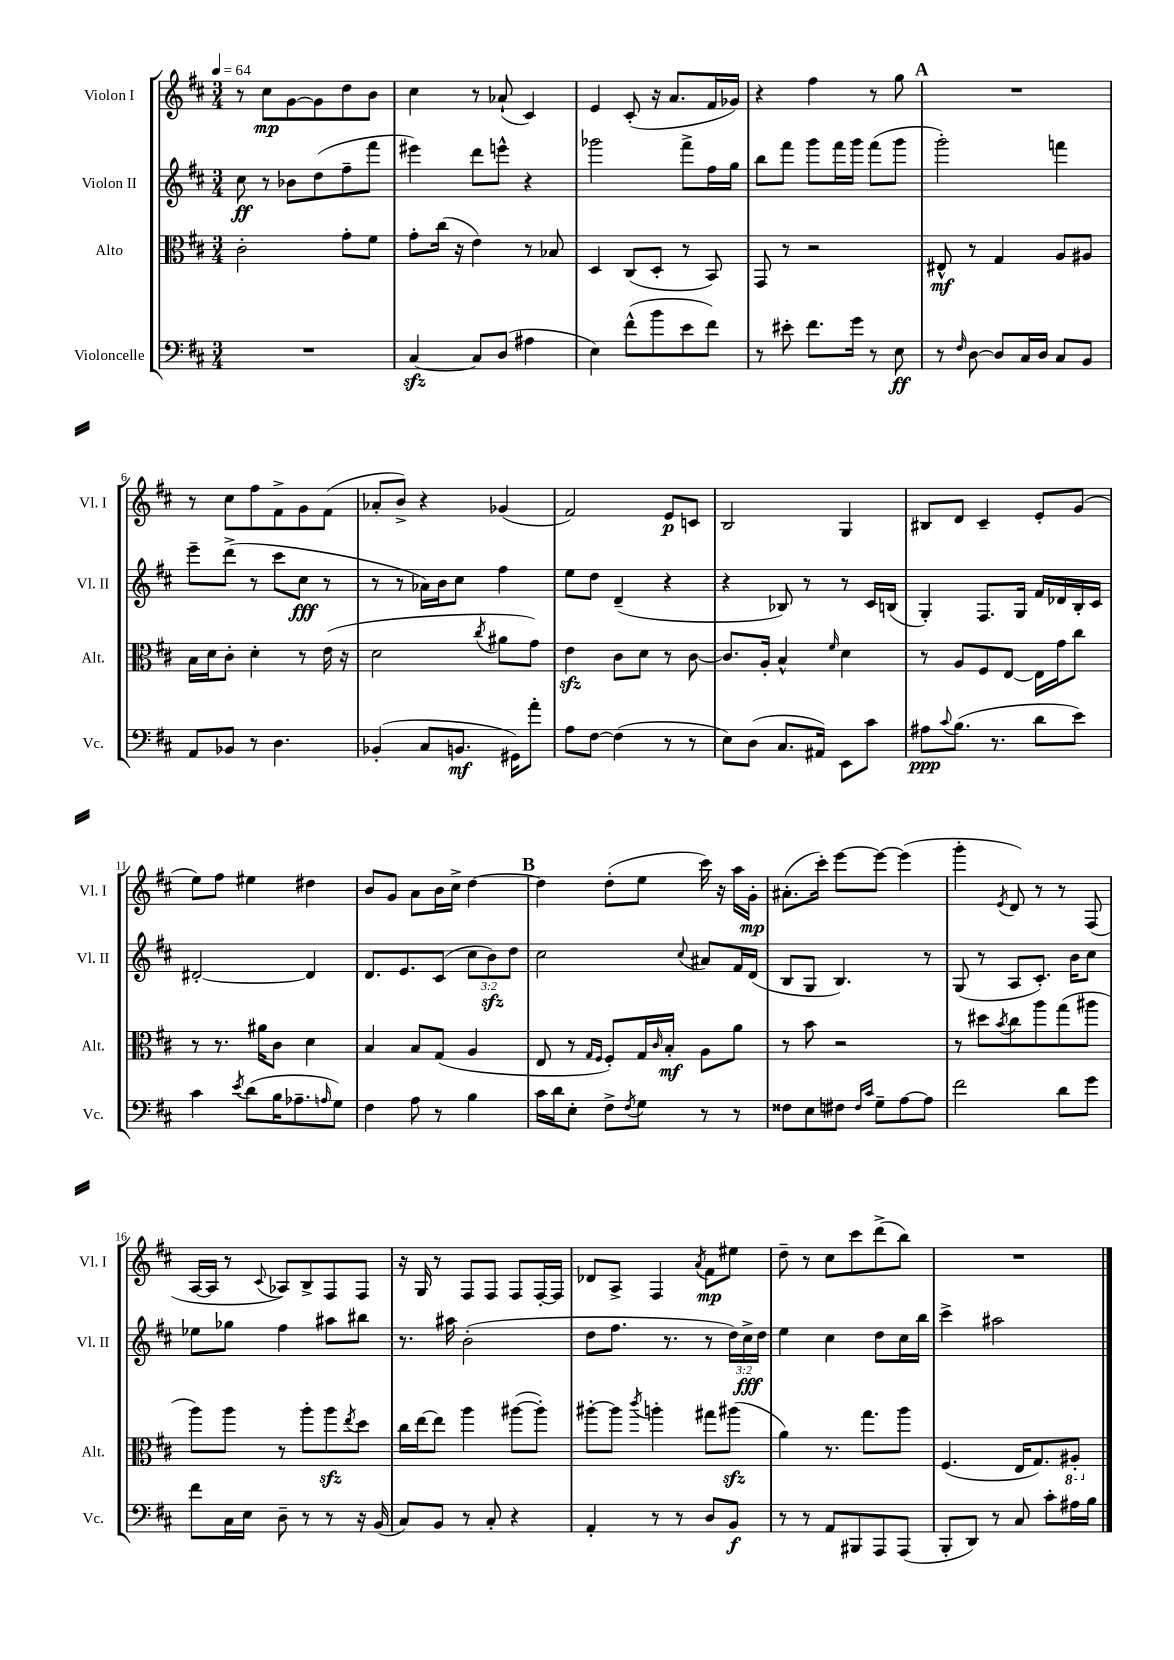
<<
\new StaffGroup <<
\new Staff = "s0" \with { instrumentName = "Violon I" shortInstrumentName = "Vl. I" } {
    \clef treble \key d \major \numericTimeSignature \time 3/4 \tempo 4 = 64
    r8 cis''8\mp g'8~ g'8 d''8 b'8 |
    cis''4 r8 aes'8-!( cis'4) |
    e'4 cis'8-.( r16 a'8. fis'16 ges'16) |
    r4 fis''4 r8 g''8 |
    \mark \markup { \bold "A" } R2. |
    r8 cis''8 fis''8 fis'8-> g'8 fis'8( |
    aes'8-. b'8->) r4 ges'4( |
    fis'2) e'8\p c'8 |
    b2 g4 |
    bis8 d'8 cis'4-- e'8-. g'8( |
    e''8) fis''8 eis''4 dis''4 |
    b'8 g'8 a'8 b'16 cis''16-> d''4~ |
    \mark \markup { \bold "B" } d''4 d''8-.( e''8 cis'''16) r16 a''16 g'16-.\mp |
    ais'8.-.( cis'''16-.) e'''8~ e'''8~ e'''4( |
    g'''4-. \acciaccatura { e'8 } d'8) r8 r8 fis8( |
    a16~ a16 r8 \appoggiatura { cis'8 } aes8) b8-> fis8 fis8 |
    r16 g16 r8 fis8 fis8 fis8 fis16~-. fis16 |
    des'8 a8-> fis4 \acciaccatura { a'8 } fis'8\mp eis''8 |
    d''8-- r8 cis''8 cis'''8 d'''8->( b''8) |
    R2. \bar "|." |
}
\new Staff = "s1" \with { instrumentName = "Violon II" shortInstrumentName = "Vl. II" } {
    \clef treble \key d \major \numericTimeSignature \time 3/4 \override Staff.TupletNumber.text = #tuplet-number::calc-fraction-text
    cis''8\ff r8 bes'8 d''8( fis''8-- fis'''8 |
    eis'''4) d'''8 e'''8-^ r4 |
    ges'''2 fis'''8-> fis''16 g''16 |
    b''8 fis'''8 g'''8 fis'''16 g'''16 fis'''8( g'''8 |
    \mark \markup { \bold "A" } g'''2-.) f'''4 |
    e'''8-- d'''8->( r8 cis'''8 cis''8\fff r8 |
    r8 r8 aes'16) b'16 cis''8 fis''4 |
    e''8 d''8 d'4--( r4 |
    r4 bes8) r8 r8 cis'16 b16( |
    g4-.) fis8. g16 fis'16 des'16 b16-. cis'16 |
    dis'2~-. dis'4 |
    d'8. e'8. cis'8( \tuplet 3/2 { cis''8 b'8\sfz) d''8 } |
    \mark \markup { \bold "B" } cis''2 \appoggiatura { cis''8 } ais'8 fis'16 d'16( |
    b8 g8 b4.) r8 |
    g8( r8 a8 cis'8.-.) b'16 cis''8 |
    ees''8 ges''8 fis''4 ais''8 bis''8 |
    r8. ais''16 b'2-.( |
    d''8 fis''8. r8. r8 \tuplet 3/2 { d''16) cis''16->\fff d''16 } |
    e''4 cis''4 d''8 cis''16 b''16 |
    cis'''4-> ais''2 \bar "|." |
}
\new Staff = "s2" \with { instrumentName = "Alto" shortInstrumentName = "Alt." } {
    \clef alto \key d \major \numericTimeSignature \time 3/4
    cis'2-. g'8-. fis'8 |
    g'8-. cis''16( r16 e'4) r8 bes8 |
    d4 cis8( d8-. r8 b,8) |
    g,8 r8 r2 |
    \mark \markup { \bold "A" } eis8-^\mf r8 g4 a8 ais8 |
    b16 d'16 cis'8-. d'4-. r8 e'16( r16 |
    d'2 \acciaccatura { cis''8 } ais'8 g'8) |
    e'4\sfz cis'8 d'8 r8 cis'8~ |
    cis'8. a16-. b4-^ \grace { fis'16 } d'4 |
    r8 a8 fis8 e8~ e16 g'16 cis''8 |
    r8 r8. ais'16 cis'8 d'4 |
    b4 b8 g8( a4 |
    \mark \markup { \bold "B" } e8 r8 \grace { g16 fis16 } fis8-.) g16 \grace { cis'16 } b16-.\mf a8 a'8 |
    r8 b'8 r2 |
    r8 dis''8 \acciaccatura { b'8 } cis''8 a''8 g''8( ais''8 |
    a''8) a''8 r8 a''8-. a''8\sfz \acciaccatura { e''8 } d''8 |
    cis''16 e''16~ e''8 a''4 ais''8~( ais''8-.) |
    ais''8~-. ais''8 \acciaccatura { cis'''8 } a''4-. gis''8 ais''8\sfz( |
    a'4) r8. g''8. a''8 |
    fis4.( e16 g8.) \ottava #-1 ais,8-. \ottava #0 \bar "|." |
}
\new Staff = "s3" \with { instrumentName = "Violoncelle" shortInstrumentName = "Vc." } {
    \clef bass \key d \major \numericTimeSignature \time 3/4
    R2. |
    cis4~\sfz cis8 d8( ais4 |
    e4) fis'8-^( b'8 e'8 fis'8) |
    r8 eis'8-. fis'8. g'16 r8 e8\ff |
    \mark \markup { \bold "A" } r8 \grace { fis16 } d8~ d8 cis16 d16 cis8 b,8 |
    a,8 bes,8 r8 d4. |
    bes,4-.( cis8 b,8.\mf gis,16) a'8-. |
    a8 fis8~ fis4( r8 r8 |
    e8) d8( cis8. ais,16) e,8 cis'8 |
    ais8\ppp \appoggiatura { cis'8 } b8.( r8. d'8 e'8) |
    cis'4 \acciaccatura { e'8 } d'8( b16 aes8.-- \grace { a16 } g8) |
    fis4 a8 r8 b4 |
    \mark \markup { \bold "B" } cis'16 d'16 e8-. fis8-> \acciaccatura { fis8 } g8 r8 r8 |
    fisis8 e8 fis8 \grace { fis16 cis'16 } g8-- a8~ a8 |
    fis'2 d'8 g'8 |
    fis'8 cis16 e16 d8-- r8 r8 r16 b,16( |
    cis8) b,8 r8 cis8-. r4 |
    a,4-. r8 r8 d8 b,8\f |
    r8 r8 a,8 bis,,8 a,,8 a,,8( |
    b,,8-. d,8) r8 cis8 cis'8-. ais16 b16 \bar "|." |
}
>>
>>
